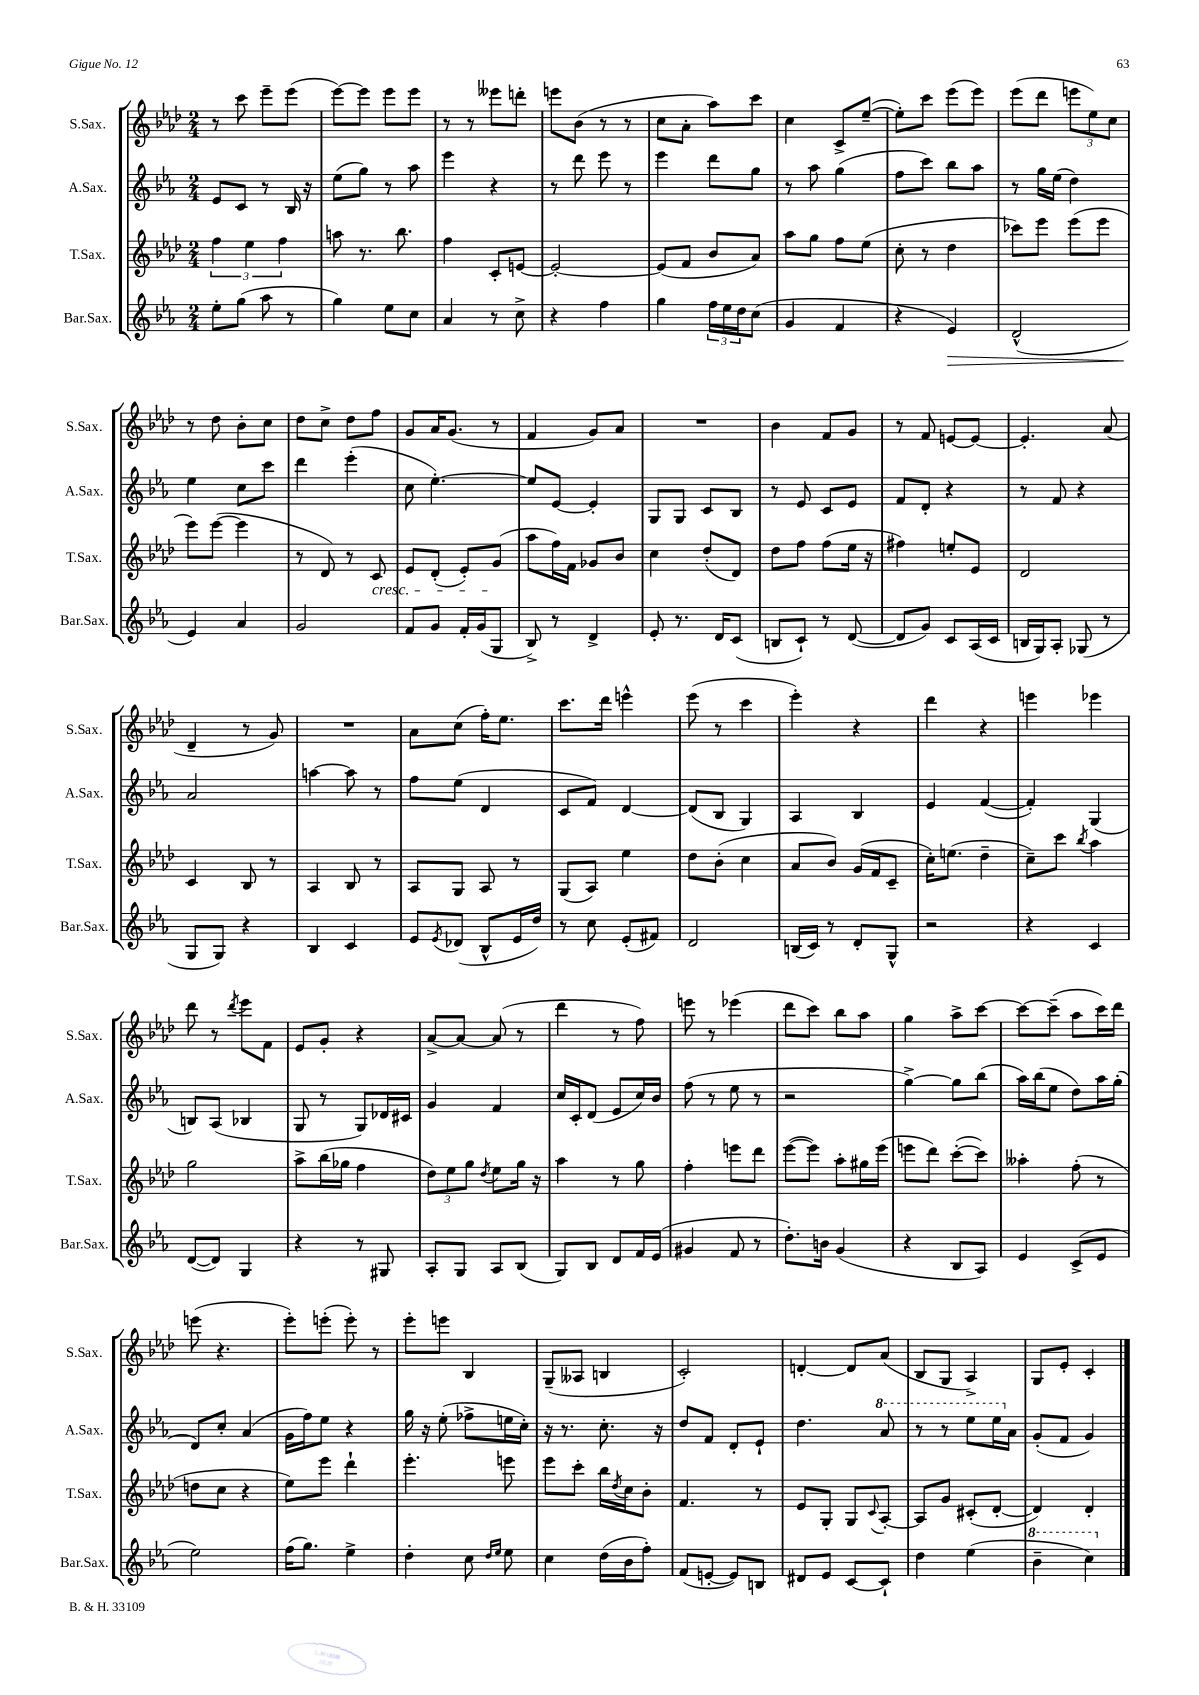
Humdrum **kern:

**kern	**kern	**kern	**kern
*staff4	*staff3	*staff2	*staff1
*clefG2	*clefG2	*clefG2	*clefG2
*k[b-e-a-]	*k[b-e-a-d-]	*k[b-e-a-]	*k[b-e-a-d-]
*M2/4	*M2/4	*M2/4	*M2/4
8ee-'	6ff	8e-	8r
(8gg	.	8c	8ccc
.	6ee-	.	.
8aa-	.	8r	8eee-~
.	6ff	.	.
8r	.	16B-	(8eee-
.	.	16r	.
=	=	=	=
4gg)	8aa	(8ee-	[8eee-)
.	8.r	8gg)	8eee-]
8ee-	.	8r	8eee-
.	8.bb-	.	.
8cc	.	8aa-	8eee-
=	=	=	=
4a-	4ff	4eee-	8r
.	.	.	8r
8r	8c'	4r	8eee--
8cc^	[8e	.	8ddd'
=	=	=	=
4r	2e'_	8r	8eee
.	.	8ddd	(8b-
4ff	.	8eee-	8r
.	.	8r	8r
=	=	=	=
4gg	(8e]	4eee-	8cc
.	8f	.	8a-'
24ff	8b-	8ddd	8aa-)
24ee-	.	.	.
24dd	.	.	.
(8cc	8a-)	8gg	8ccc
=	=	=	=
4g	8aa-	8r	4cc
.	8gg	8aa-	.
4f	8ff	(4gg	8c^
.	(8ee-	.	([8ee-~
=	=	=	=
4r	8cc'	8ff	8ee-'])
.	8r	8ccc)	8ccc
4e-)	4dd-	8bb-	(8eee-
.	.	8aa-	8eee-)
=	=	=	=
(2d^^	8ccc-)	8r	(8eee-
.	8eee-	16gg	8ddd-
.	.	(16ee-	.
.	(8eee-	4dd)	12eee
.	.	.	12ee-)
.	8eee-	.	.
.	.	.	12cc
=	=	=	=
4e-)	8eee-)	4ee-	8r
.	([8eee-	.	8dd-
4a-	4eee-]	8cc	8b-'
.	.	8ccc	8cc
=	=	=	=
2g	8r	4ddd	8dd-
.	8d-)	.	8cc^
.	8r	(4eee-'	8dd-
.	8c	.	8ff
=	=	=	=
8f	8e-	8cc	8g
8g	(8d-'	[4.ee-')	16a-
.	.	.	(8.g
16f'	8e-')	.	.
(16g	.	.	.
8G	(8g	.	8r
=	=	=	=
8B-^)	8aa-	8ee-]	4f
8r	16ff)	[8e-	.
.	16f	.	.
4d^	8g-	4e-']	8g)
.	8b-	.	8a-
=	=	=	=
8e-'	4cc	8G	2r
8.r	.	8G	.
.	(8dd-'	8c	.
16d	.	.	.
(8c	8d-)	8B-	.
=	=	=	=
8B	8dd-	8r	4b-
8c`)	8ff	8e-	.
8r	(8ff	8c	8f
([8d	16ee-	8e-	8g
.	16r	.	.
=	=	=	=
8d]	4ff#)	8f	8r
8g)	.	8d'	8f
8c	8ee'	4r	[8e
(16A-	8e-	.	8e_
16c	.	.	.
=	=	=	=
16B	2d-	8r	4.e']
16G)	.	.	.
8A-'	.	8f	.
(8G-	.	4r	.
8r	.	.	(8a-
=	=	=	=
8G	4c	2a-	4d-~
8G)	.	.	.
4r	8B-	.	8r
.	8r	.	8g)
=	=	=	=
4B-	4A-	[4aa	2r
4c	8B-	8aa]	.
.	8r	8r	.
=	=	=	=
8e-	8A-	8ff	8a-
8qe-	.	.	.
(8d-	8G	(8ee-	(8cc
8B-^^	8A-	4d	16ff')
.	.	.	8.ee-
16e-	8r	.	.
16dd)	.	.	.
=	=	=	=
8r	(8G	8c	8.ccc
8cc	8A-)	8f)	.
.	.	.	16ddd-
(8e-'	4ee-	[4d	4eee^^
8f#)	.	.	.
=	=	=	=
2d	8dd-	(8d]	(8eee-
.	(8b-'	8B-	8r
.	4cc	4G)	4ccc
=	=	=	=
(16B	8a-	4A-	4eee-')
16c)	.	.	.
8r	8b-)	.	.
8d'	(16g	4B-	4r
.	16f	.	.
8G^^	8c~	.	.
=	=	=	=
2r	16cc')	4e-	4ddd-
.	(8.ee	.	.
.	4dd-~	([4f	4r
=	=	=	=
4r	8cc~)	4f'])	4eee
.	8ccc	.	.
.	8qbb-	.	.
4c	4aa-	(4G	4eee-
=	=	=	=
([8d	2gg	8B)	8ddd-
8d])	.	(8A-	8r
.	.	.	8qddd-
4G	.	4B-	8eee-
.	.	.	8f
=	=	=	=
4r	8aa-^	8G	8e-
.	(16bb-	8r	8g'
.	16gg-	.	.
8r	4ff	8G)	4r
8G#	.	16d-	.
.	.	16c#	.
=	=	=	=
8A-'	12dd-)	4g	[8a-^
.	12ee-	.	.
8G	.	.	8a-_
.	12gg	.	.
.	8qdd-	.	.
8A-	8ee-	4f	(8a-]
(8B-	16gg	.	8r
.	16r	.	.
=	=	=	=
8G)	4aa-	16cc	4ddd-
.	.	16c'	.
8B-	.	(8d	.
8d	8r	8e-	8r
16f	8gg	16cc)	8ff)
(16e-	.	16b-	.
=	=	=	=
4g#	4ff'	(8ff	8eee
.	.	8r	8r
8f	8eee	8ee-	(4eee-
8r	8ddd-	8r	.
=	=	=	=
8.dd')	([8eee-	2r	8ddd-
.	8eee-])	.	8ccc)
16b	.	.	.
(4g	8aa-'	.	8bb-
.	16gg#	.	8aa-
.	(16eee-	.	.
=	=	=	=
4r	8eee	[4gg^)	4gg
.	8ddd-)	.	.
8B-	([8ccc'	8gg]	8aa-^
8A-)	8ccc])	(8bb-	[8ccc
=	=	=	=
4e-	4aa--'	16aa-)	8ccc_
.	.	(16bb-	.
.	.	8ee-	(8ccc~]
(8c^	(8ff'	8dd)	8aa-
8e-	8r	16aa-	16ccc)
.	.	(16gg'	16ddd-
=	=	=	=
2ee-)	8dd	8d)	(8eee
.	8cc	8cc'	4.r
.	4r	(4a-	.
=	=	=	=
(16ff	8ee-)	16g	8eee-')
8.gg)	.	16ff)	.
.	8eee-	8ee-	(8eee'
4ee-^	4ddd-`	4r	8eee')
.	.	.	8r
=	=	=	=
4dd'	4.eee-'	16gg	8eee-'
.	.	16r	.
.	.	(8ee-'	8eee
8cc	.	8ff-^	4B-
16qqdd	.	.	.
16qqee-	.	.	.
8ee-	8eee	16ee	.
.	.	16cc')	.
=	=	=	=
4cc	8eee-	16r	(8G~
.	.	8.r	.
.	8ccc'	.	8A--
(16dd	16bb-	8.cc'	4B
.	8qdd-	.	.
16b-	16cc	.	.
8ff')	8b-'	.	.
.	.	16r	.
=	=	=	=
(8f	4.f	8dd	2c')
[8e'	.	8f	.
8e])	.	8d'	.
8B	8r	8e-`	.
=	=	=	=
8d#	8e-	4.dd	[4d'
8e-	8G'	.	.
[8c	8G	.	8d]
.	8qqc	.	.
8c`]	[8A-'	8aa-	(8a-
=	=	=	=
4dd	8A-]	8r	8B-
.	8g	8r	8G
(4ee-	(8c#'	8eee-	4A-^)
.	[8d-'	16eee-	.
.	.	16a-	.
=	=	=	=
4bb-~	4d-])	(8g'	8G
.	.	8f	8e-'
4ccc)	4d-'	4g)	4c'
==	==	==	==
*-	*-	*-	*-
